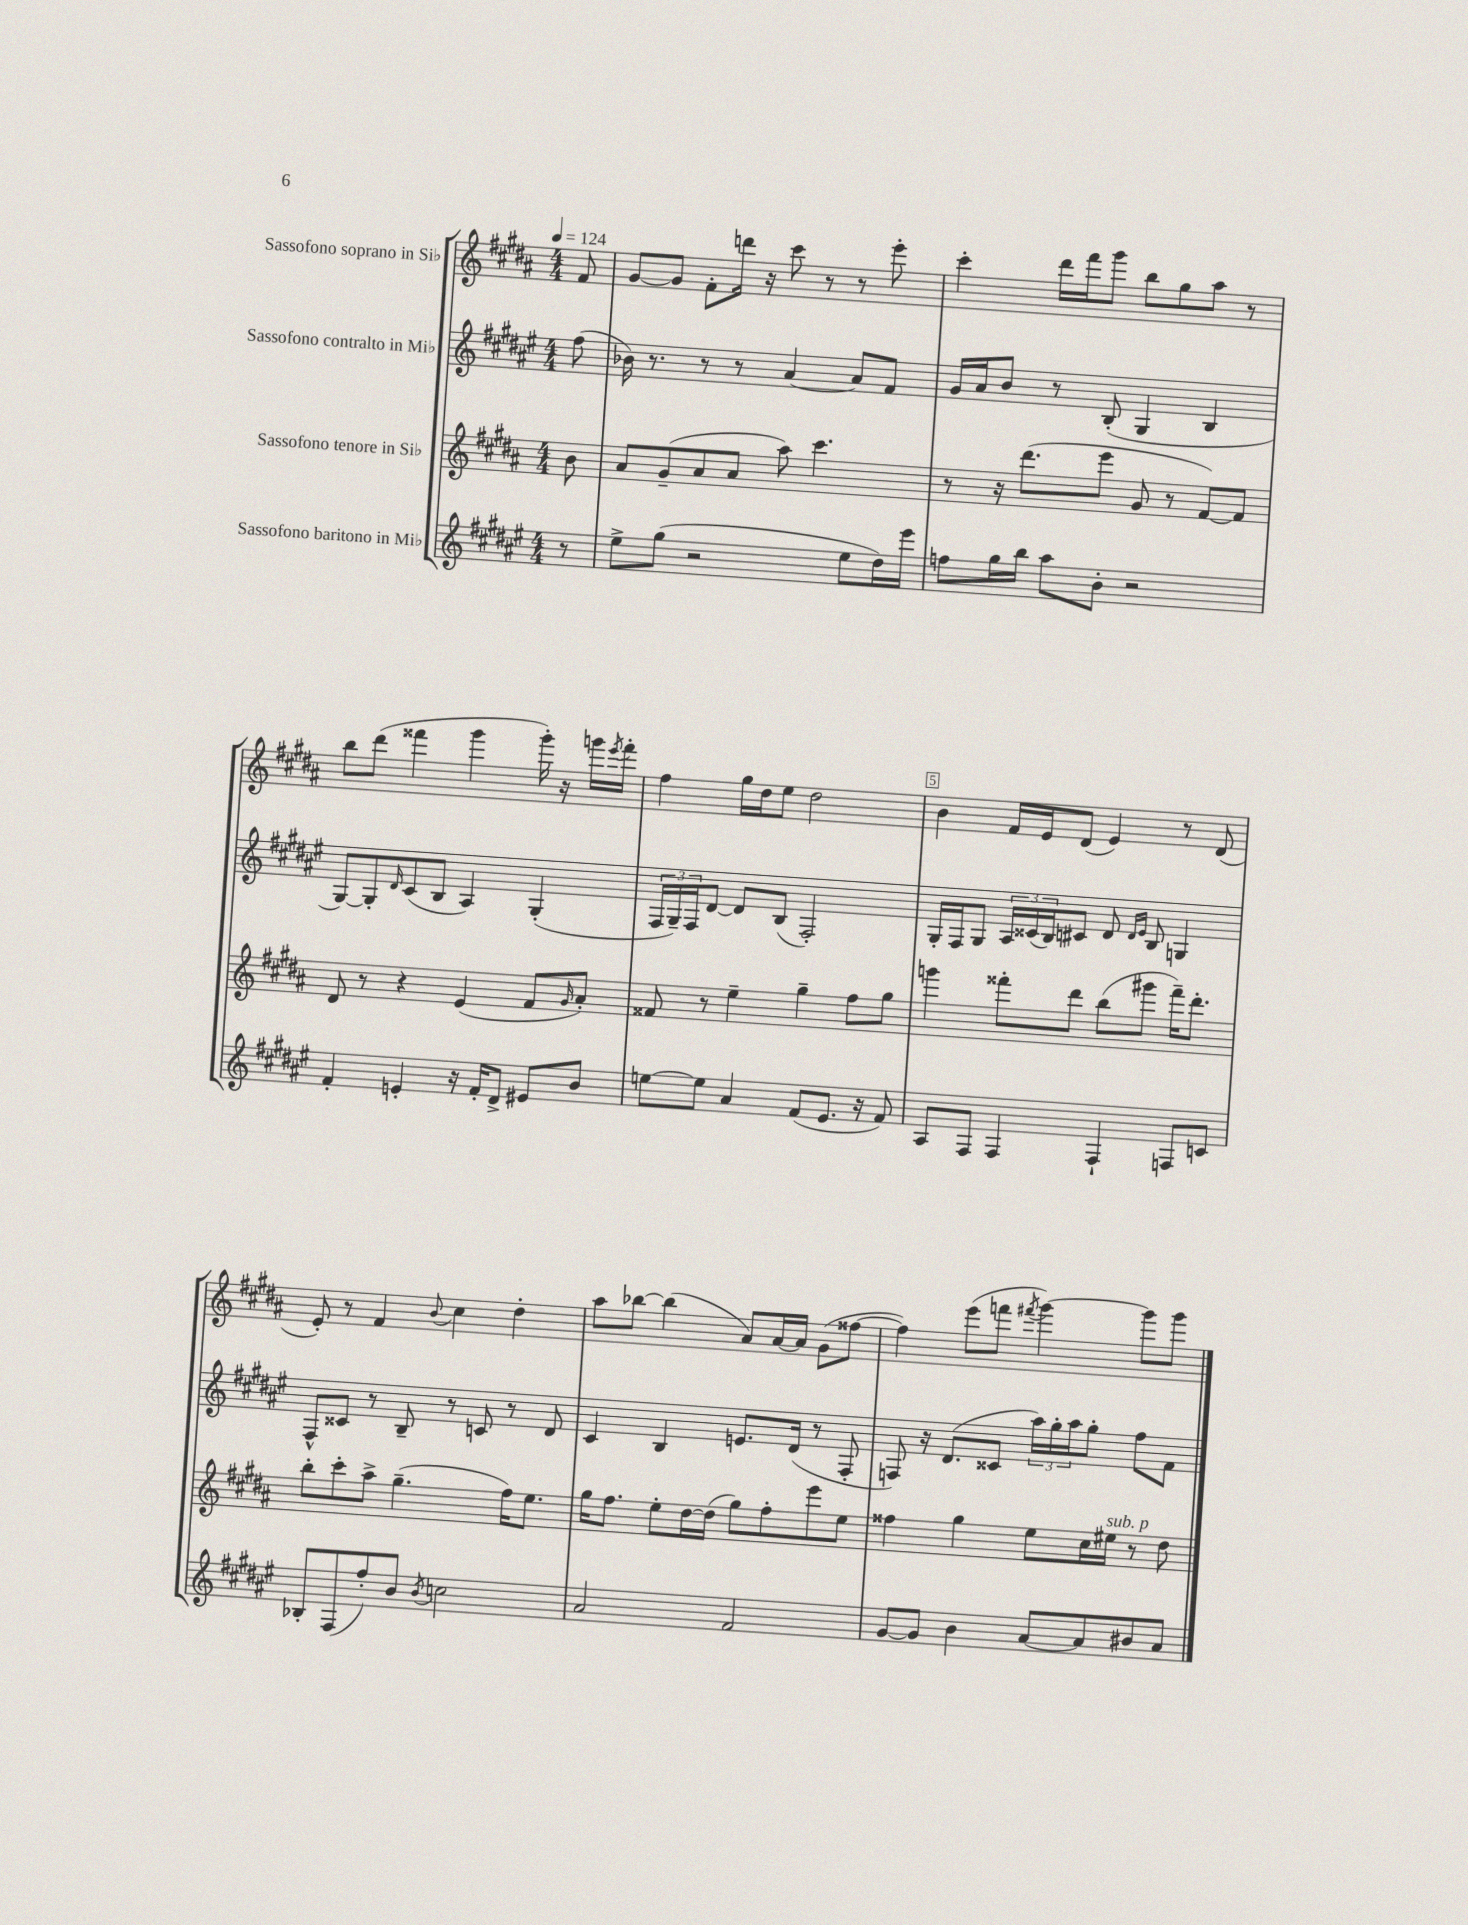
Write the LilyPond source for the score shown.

<<
\new StaffGroup <<
\new Staff = "s0" \with { instrumentName = "Sassofono soprano in Sib" } {
    \clef treble \key b \major \numericTimeSignature \time 4/4 \partial 8 \tempo 4 = 124
    fis'8 |
    gis'8~ gis'8 fis'8-. d'''16 r16 cis'''8 r8 r8 e'''8-. |
    cis'''4-. dis'''16 fis'''16 gis'''8 b''8 gis''8 ais''8 r8 |
    b''8 dis'''8( fisis'''4 gis'''4 gis'''16-.) r16 g'''16 \acciaccatura { e'''8 } fisis'''16-. |
    fis''4 gis''16 dis''16 e''8 dis''2 |
    b'4 fis'16 e'16 dis'8( e'4) r8 dis'8( |
    e'8-.) r8 fis'4 \appoggiatura { b'8 } cis''4 dis''4-. |
    ais''8 bes''8~ bes''4( ais'8) ais'16~ ais'16 gis'8( fisis''8~ |
    fisis''4) e'''8( f'''8 \acciaccatura { fis'''8 } gis'''4~) gis'''8 gis'''8 \bar "|." |
}
\new Staff = "s1" \with { instrumentName = "Sassofono contralto in Mib" } {
    \clef treble \key fis \major \numericTimeSignature \time 4/4 \partial 8
    fis''8( |
    bes'16) r8. r8 r8 ais'4~ ais'8 fis'8 |
    gis'16 ais'16 b'8 r8 b8-.( gis4 b4 |
    gis8~) gis8-. \grace { dis'16 } cis'8( b8 ais4) gis4-.( |
    \tuplet 3/2 { fis16 gis16--) fis16 } dis'8~ dis'8 b8( fis2-.) |
    gis16-. fis16 gis8 \tuplet 3/2 { ais16 cisis'16( b16) } cis'8 dis'8 \grace { dis'16 eis'16 } b8 g4 |
    fis8-^ cisis'8 r8 b8-- r8 c'8 r8 dis'8 |
    cis'4 b4 e'8. dis'16( r8 fis8-. |
    f8) r16 dis'8.( cisis'8 \tuplet 3/2 { ais''16) gis''16-. ais''16 } gis''8-. fis''8 fis'8 \bar "|." |
}
\new Staff = "s2" \with { instrumentName = "Sassofono tenore in Sib" } {
    \clef treble \key b \major \numericTimeSignature \time 4/4 \partial 8
    b'8 |
    ais'8 gis'8--( ais'8 ais'8 ais''8) cis'''4. |
    r8 r16 dis'''8.( e'''8 gis'8 r8 fis'8~) fis'8 |
    dis'8 r8 r4 e'4( fis'8 \grace { gis'16 } ais'8-.) |
    fisis'8 r8 e''4-- gis''4-- fis''8 gis''8 |
    g'''4 fisis'''8-. dis'''8 b''8( gis'''8 fisis'''16--) dis'''8.-. |
    b''8-. cis'''8-. ais''8-> gis''4.--( fis''16) e''8. |
    gis''16 fis''8. e''8-. dis''16~ dis''16( gis''8) fis''8-. e'''8 e''8 |
    fisis''4 gis''4 e''8 cis''16 eis''16^\markup { \italic "sub. p" } r8 dis''8 \bar "|." |
}
\new Staff = "s3" \with { instrumentName = "Sassofono baritono in Mib" } {
    \clef treble \key fis \major \numericTimeSignature \time 4/4 \partial 8
    r8 |
    eis''8-> gis''8( r2 eis''8 dis''16) eis'''16 |
    f''8 gis''16 b''16 ais''8 b'8-. r2 |
    fis'4-. e'4-. r16 fis'16-. dis'8-> eis'8 b'8 |
    e''8~ e''8 ais'4 fis'8( eis'8. r16 fis'8) |
    ais8 fis8 fis4 fis4-! f8 c'8 |
    bes8-. fis8( fis''8-.) b'8 \acciaccatura { b'8 } c''2 |
    ais'2 fis'2 |
    gis'8~ gis'8 b'4 ais'8~ ais'8 bis'8 ais'8 \bar "|." |
}
>>
>>
\layout { \context { \Score \override BarNumber.break-visibility = ##(#f #t #t) barNumberVisibility = #(every-nth-bar-number-visible 5) \override BarNumber.stencil = #(make-stencil-boxer 0.1 0.3 ly:text-interface::print) } }
